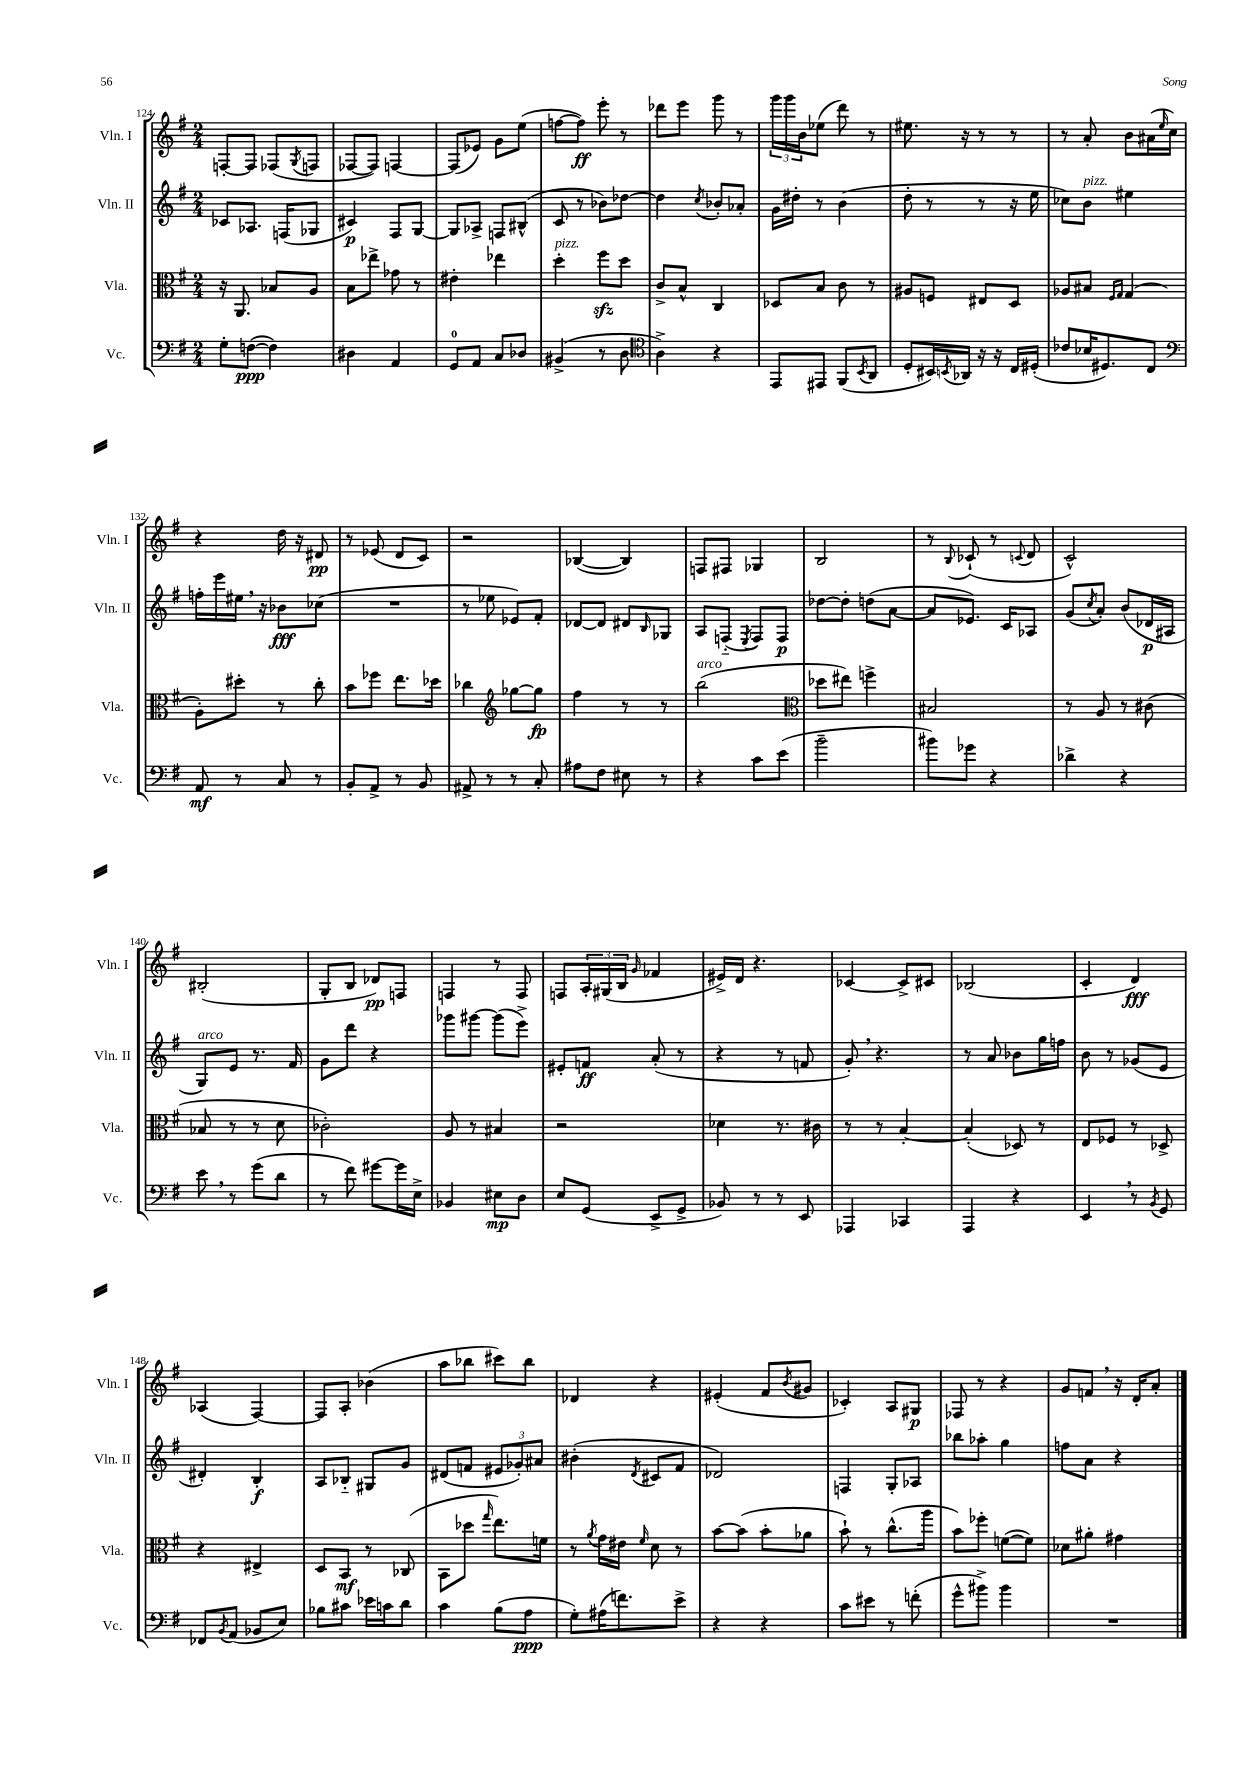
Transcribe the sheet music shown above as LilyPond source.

<<
\new StaffGroup <<
\new Staff = "s0" \with { instrumentName = "Vln. I" shortInstrumentName = "Vln. I" } {
    \clef treble \key g \major \numericTimeSignature \time 2/4
    f8~-. f8 fes8( \acciaccatura { g8 } f8 |
    fes8~ fes8) f4~ |
    f8( ees'8) g'8 e''8( |
    f''8~ f''8\ff) e'''8-. r8 |
    des'''8 e'''8 g'''8 r8 |
    \tuplet 3/2 { g'''16 g'''16 b'16 } ees''8( d'''8) r8 |
    eis''8. r16 r8 r8 |
    r8 a'8-. b'8 ais'16( \grace { e''16 } c''16) |
    r4 d''16 r16 dis'8\pp |
    r8 ees'8( d'8 c'8) |
    r2 |
    bes4~( bes4) |
    f8 fis8 ges4 |
    b2 |
    r8 \appoggiatura { b8 } ces'8-!( r8 \appoggiatura { c'8 } d'8 |
    c'2-^) |
    bis2-.( |
    g8-. b8 des'8\pp) f8 |
    f4 r8 f8 |
    f8 \tuplet 3/2 { a16-. gis16( b16 } \grace { g'16 } fes'4 |
    eis'16->) d'16 r4. |
    ces'4~ ces'8-> cis'8 |
    bes2( |
    c'4-. d'4\fff) |
    aes4( fis4~) |
    fis8 a8-. bes'4( |
    a''8 bes''8 cis'''8) bes''8 |
    des'4 r4 |
    eis'4-.( fis'8 \acciaccatura { b'8 } gis'8 |
    ces'4-.) a8 gis8\p |
    fes8 r8 r4 |
    g'8 f'8 \breathe r16 d'16-. a'8-. \bar "|." |
}
\new Staff = "s1" \with { instrumentName = "Vln. II" shortInstrumentName = "Vln. II" } {
    \clef treble \key g \major \numericTimeSignature \time 2/4
    ces'8 aes8. f16( ges8 |
    cis'4\p) fis8 g8~ |
    g8 aes8-> f8 bis8-^( |
    c'8 r8 bes'8) des''8~ |
    des''4 \acciaccatura { c''8 } bes'8-. aes'8-. |
    g'16 dis''16-. r8 b'4( |
    d''8-. r8 r8 r16 e''16 |
    ces''8) b'8^\markup { \italic "pizz." } eis''4 |
    f''16-. e'''16 eis''16 \breathe r16 bes'8\fff ces''8( |
    R2 |
    r8 ees''8 ees'8) fis'8-. |
    des'8~ des'8 dis'8 \grace { b16 } ges8 |
    a8 f8-_( \acciaccatura { e8 } f8) f8\p |
    des''8~ des''8-. d''8( a'8~ |
    a'8 ees'8.) c'16 aes8 |
    g'8( \acciaccatura { c''8 } a'8-.) b'8( des'16\p ais16 |
    g8^\markup { \italic "arco" }) e'8 r8. fis'16 |
    g'8 d'''8 r4 |
    ges'''8 gis'''8~ gis'''8( e'''8->) |
    eis'8-. f'8\ff a'8-.( r8 |
    r4 r8 f'8 |
    g'8-.) \breathe r4. |
    r8 a'8 bes'8 g''16 f''16 |
    b'8 r8 ges'8( e'8 |
    dis'4-.) b4-.\f |
    a8 bes8-_ gis8 g'8 |
    dis'8( f'8 \tuplet 3/2 { eis'8 ges'8-.) ais'8 } |
    bis'4-.( \acciaccatura { d'8 } cis'8 fis'8 |
    des'2) |
    f4 g8-. aes8 |
    bes''8 aes''8-. g''4 |
    f''8 a'8 r4 \bar "|." |
}
\new Staff = "s2" \with { instrumentName = "Vla." shortInstrumentName = "Vla." } {
    \clef alto \key g \major \numericTimeSignature \time 2/4
    r16 a,8. bes8 a8 |
    b8 ees''8-> ges'8 r8 |
    eis'4-. ees''4 |
    d''4-.^\markup { \italic "pizz." } fis''8\sfz d''8 |
    c'8-> b8-^ c4 |
    des8 b8 c'8 r8 |
    ais8 f8 eis8 d8 |
    aes8 bis8 \grace { fis16 g16 } g4( |
    a8-.) dis''8-. r8 c''8-. |
    b'8 fes''8 e''8. des''16 |
    ces''4 \clef treble ges''8~ ges''8\fp |
    fis''4 r8 r8 |
    b''2^\markup { \italic "arco" }( |
    \clef alto des''8 eis''8) f''4-> |
    bis2 |
    r8 a8 r8 cis'8( |
    bes8 r8 r8 d'8 |
    ces'2-.) |
    a8 r8 bis4 |
    r2 |
    des'4 r8. cis'16 |
    r8 r8 b4~-. |
    b4-.( des8) r8 |
    e8 fes8 r8 des8-> |
    r4 eis4-> |
    d8 b,8\mf r8 ces8( |
    b,8 des''8 \grace { g''16 } e''8.) f'16 |
    r8 \acciaccatura { a'8 } g'16 eis'16 \grace { fis'16 } d'8 r8 |
    b'8~ b'8( b'8-. aes'8 |
    b'8-!) r8 c''8.-^( a''16 |
    b'8) fes''8-. f'8~( f'8) |
    des'8 ais'8-. gis'4 \bar "|." |
}
\new Staff = "s3" \with { instrumentName = "Vc." shortInstrumentName = "Vc." } {
    \clef bass \key g \major \numericTimeSignature \time 2/4
    g8-. f8~\ppp( f4) |
    dis4 a,4 |
    g,8-0 a,8 c8 des8 |
    bis,4->( r8 d8 |
    \clef tenor a4->) r4 |
    e,8 eis,8 fis,8( \acciaccatura { b,8 } a,8 |
    d8-. bis,16) \acciaccatura { b,8 } aes,16 r16 r16 c16 dis16-.( |
    ces'8 bes16 dis8.) c8 |
    \clef bass a,8\mf r8 c8 r8 |
    b,8-. a,8-> r8 b,8 |
    ais,8-> r8 r8 c8-. |
    ais8 fis8 eis8 r8 |
    r4 c'8 e'8( |
    b'2-- |
    bis'8) ges'8 r4 |
    des'4-> r4 |
    e'8 \breathe r8 g'8( d'8 |
    r8 fis'8) gis'8~ gis'16 e16-> |
    bes,4 eis8\mp d8 |
    e8 g,8( e,8-> g,8-> |
    bes,8) r8 r8 e,8 |
    aes,,4 ces,4 |
    a,,4 r4 |
    e,4 \breathe r8 \acciaccatura { b,8 } g,8 |
    fes,8 \acciaccatura { b,8 } a,8( bes,8 e8) |
    bes8 cis'8 ees'16 c'16 d'8 |
    c'4 b8( a8\ppp |
    g8-.) ais16( f'8.) e'8-> |
    r4 r4 |
    c'8 eis'8 r8 f'8-.( |
    g'8-^ bis'8->) bis'4 |
    R2 \bar "|." |
}
>>
>>
\layout { \context { \Score currentBarNumber = #124 } }
